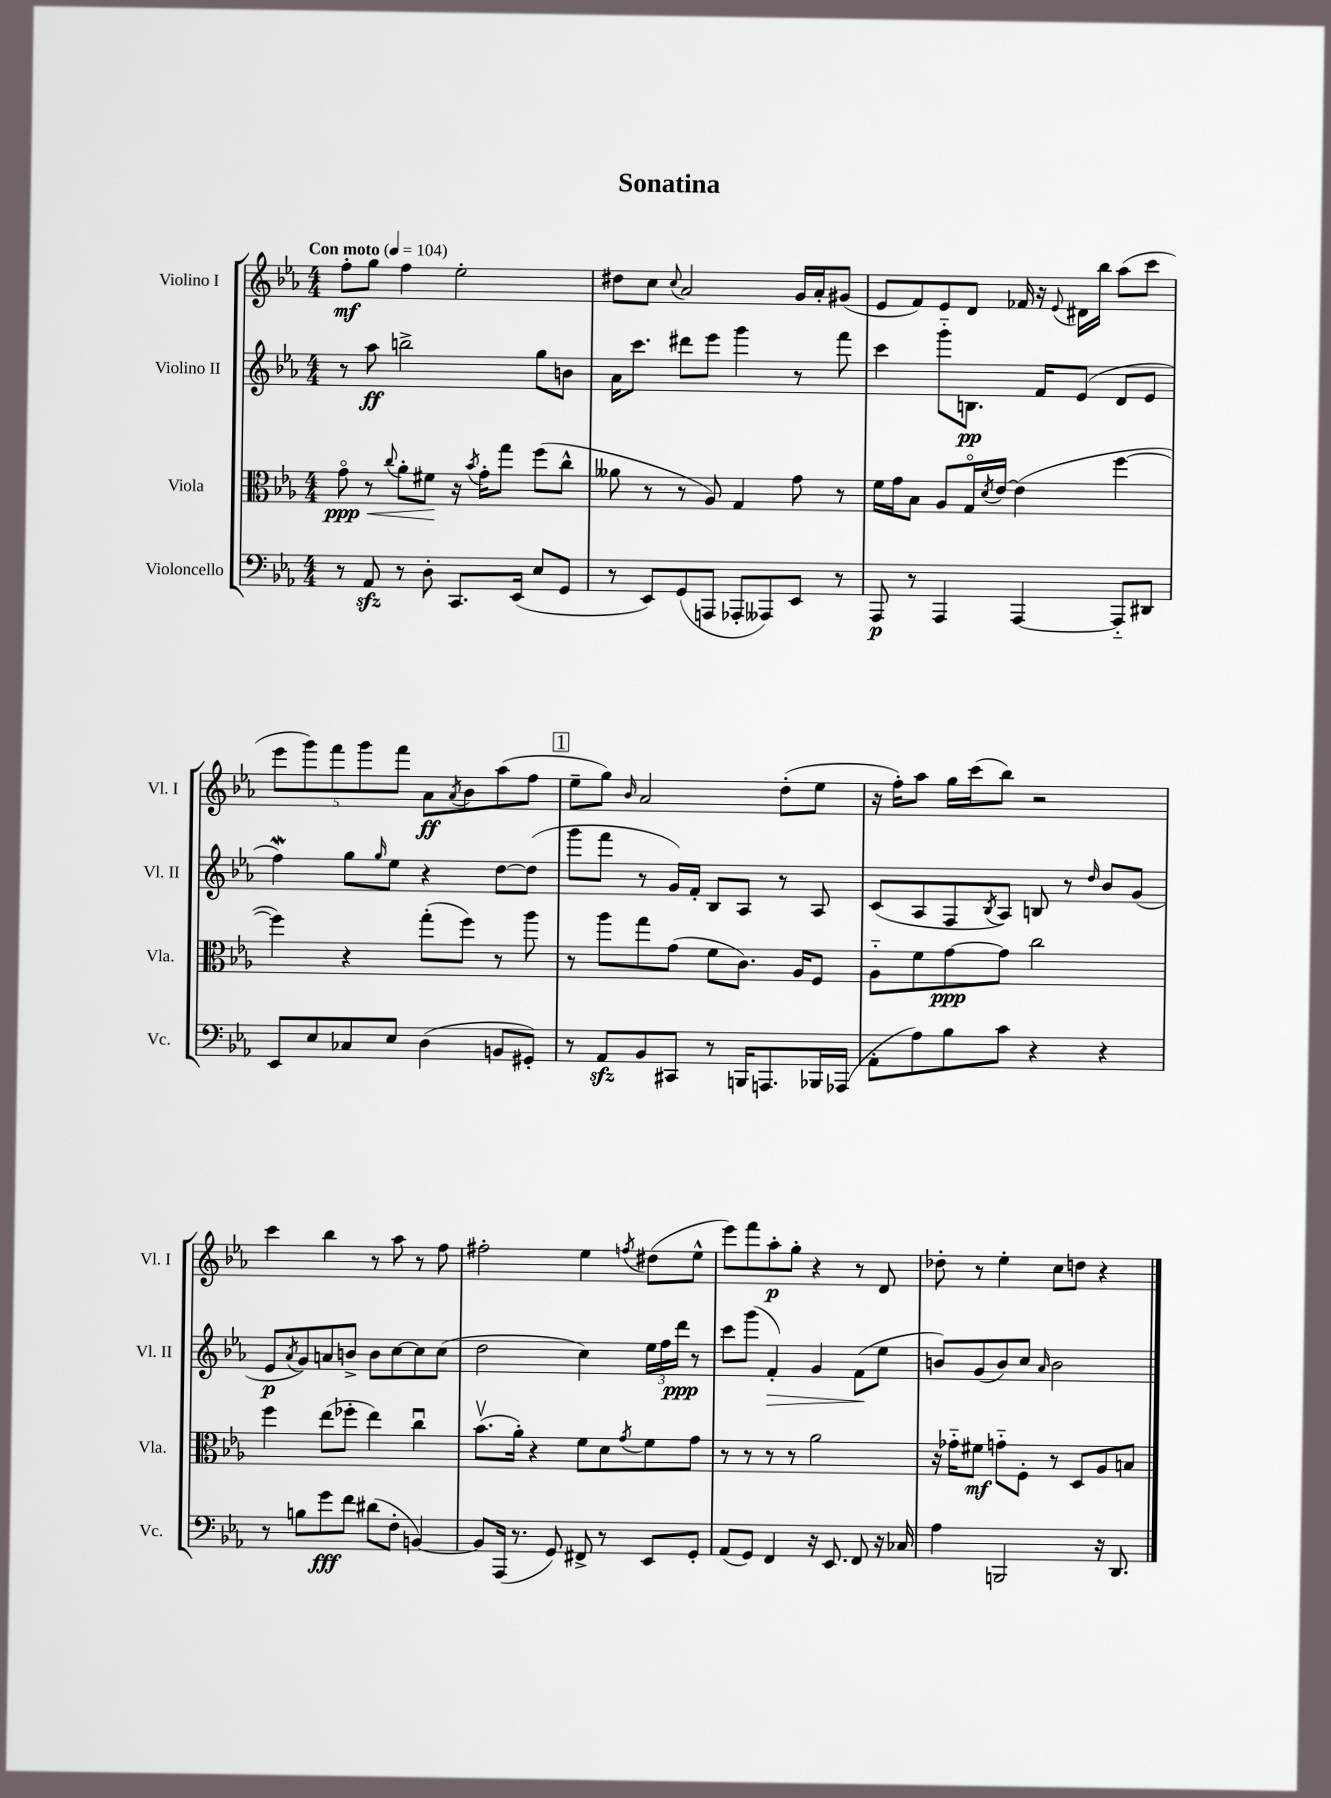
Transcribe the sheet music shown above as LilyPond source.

\header { title = "Sonatina" }
<<
\new StaffGroup <<
\new Staff = "s0" \with { instrumentName = "Violino I" shortInstrumentName = "Vl. I" } {
    \clef treble \key ees \major \numericTimeSignature \time 4/4 \tempo "Con moto" 4 = 104
    f''8-.\mf g''8 f''4 ees''2-. |
    dis''8 c''8 \appoggiatura { c''8 } aes'2 g'16 aes'16-. gis'8( |
    ees'8 f'8) ees'8 d'8 fes'16 r16 \appoggiatura { ees'8 } dis'16 bes''16 aes''8( c'''8 |
    \tuplet 5/4 { ees'''8 g'''8) f'''8 g'''8 f'''8 } aes'8\ff \acciaccatura { aes'8 } bes'8 aes''8( f''8 |
    \mark \markup { \box "1" } ees''8-- g''8) \grace { bes'16 } aes'2 d''8-.( ees''8 |
    r16 f''16-.) aes''8 g''16 c'''16( bes''8) r2 |
    c'''4 bes''4 r8 aes''8 r8 f''8 |
    fis''2-. ees''4 \acciaccatura { f''8 } dis''8( ees''8-^ |
    ees'''8) f'''8 aes''8-.\p g''8-. r4 r8 d'8 |
    des''8-. r8 ees''4-. c''8 d''8 r4 \bar "|." |
}
\new Staff = "s1" \with { instrumentName = "Violino II" shortInstrumentName = "Vl. II" } {
    \clef treble \key ees \major \numericTimeSignature \time 4/4
    r8 aes''8\ff b''2-> g''8 b'8 |
    aes'16 c'''8. dis'''8 ees'''8 g'''4 r8 f'''8 |
    c'''4 g'''8-_ b8.\pp f'16 ees'8( d'8 ees'8 |
    f''4\mordent) g''8 \grace { g''16 } ees''8 r4 d''8~ d''8( |
    \mark \markup { \box "1" } g'''8 f'''8 r8 g'16) f'16-. bes8 aes8 r8 aes8 |
    c'8( aes8 f8 \acciaccatura { bes8 } aes8) b8 r8 \grace { d''16 } bes'8 g'8( |
    ees'8\p \acciaccatura { aes'8 } g'8) a'8 b'8-> b'8 c''8~ c''8 c''8( |
    d''2 c''4) \tuplet 3/2 { ees''16 f''16 d'''16\ppp } r8 |
    c'''8 g'''8( f'4-.\>) g'4 f'8\!( ees''8 |
    b'8) g'8( b'8) c''8 \grace { aes'16 } b'2 \bar "|." |
}
\new Staff = "s2" \with { instrumentName = "Viola" shortInstrumentName = "Vla." } {
    \clef alto \key ees \major \numericTimeSignature \time 4/4
    g'8\flageolet\ppp\< r8 \appoggiatura { c''8 } aes'8-. fis'8\! r16 \acciaccatura { bes'8 } g'16-. g''8 f''8( c''8-^ |
    aeses'8 r8 r8 aes8) g4 g'8 r8 |
    f'16 g'16 bes8 aes8 g16\flageolet \acciaccatura { d'8 } ees'16~ ees'4( f''4~ |
    f''4) r4 g''8-.( f''8) r8 aes''8 |
    \mark \markup { \box "1" } r8 aes''8 g''8 g'8( f'8 c'8.) aes16 f8 |
    aes8-_ f'8 g'8~\ppp g'8 c''2 |
    f''4 ees''8( fes''8-. ees''4) c''4\downbow |
    bes'8.\upbow( aes'16-.) r4 f'8 d'8 \acciaccatura { g'8 } f'8 g'8 |
    r8 r8 r8 r8 aes'2 |
    r16 ges'16-_ fis'8\mf g'8-_ f8-. r8 d8 aes8 b8 \bar "|." |
}
\new Staff = "s3" \with { instrumentName = "Violoncello" shortInstrumentName = "Vc." } {
    \clef bass \key ees \major \numericTimeSignature \time 4/4
    r8 aes,8\sfz r8 d8-. c,8. ees,16( ees8 g,8 |
    r8 ees,8) g,8( a,,8 aes,,8-. aeses,,8) ees,8 r8 |
    aes,,8\p r8 aes,,4 aes,,4~ aes,,8-_ dis,8 |
    ees,8 ees8 ces8 ees8 d4( b,8 gis,8-.) |
    \mark \markup { \box "1" } r8 aes,8\sfz bes,8 cis,8 r8 b,,16 a,,8. bes,,16 aes,,16( |
    aes,8-. aes8) bes8 c'8 r4 r4 |
    r8 b8 g'8\fff f'8 dis'8( f8-. b,4~) |
    b,8 aes,,16( r8. g,8) fis,8-> r8 ees,8 g,8-. |
    aes,8( g,8) f,4 r16 ees,8. f,8 r16 ces16 |
    aes4 b,,2 r16 d,8. \bar "|." |
}
>>
>>
\layout { \context { \Score \remove "Bar_number_engraver" } }
